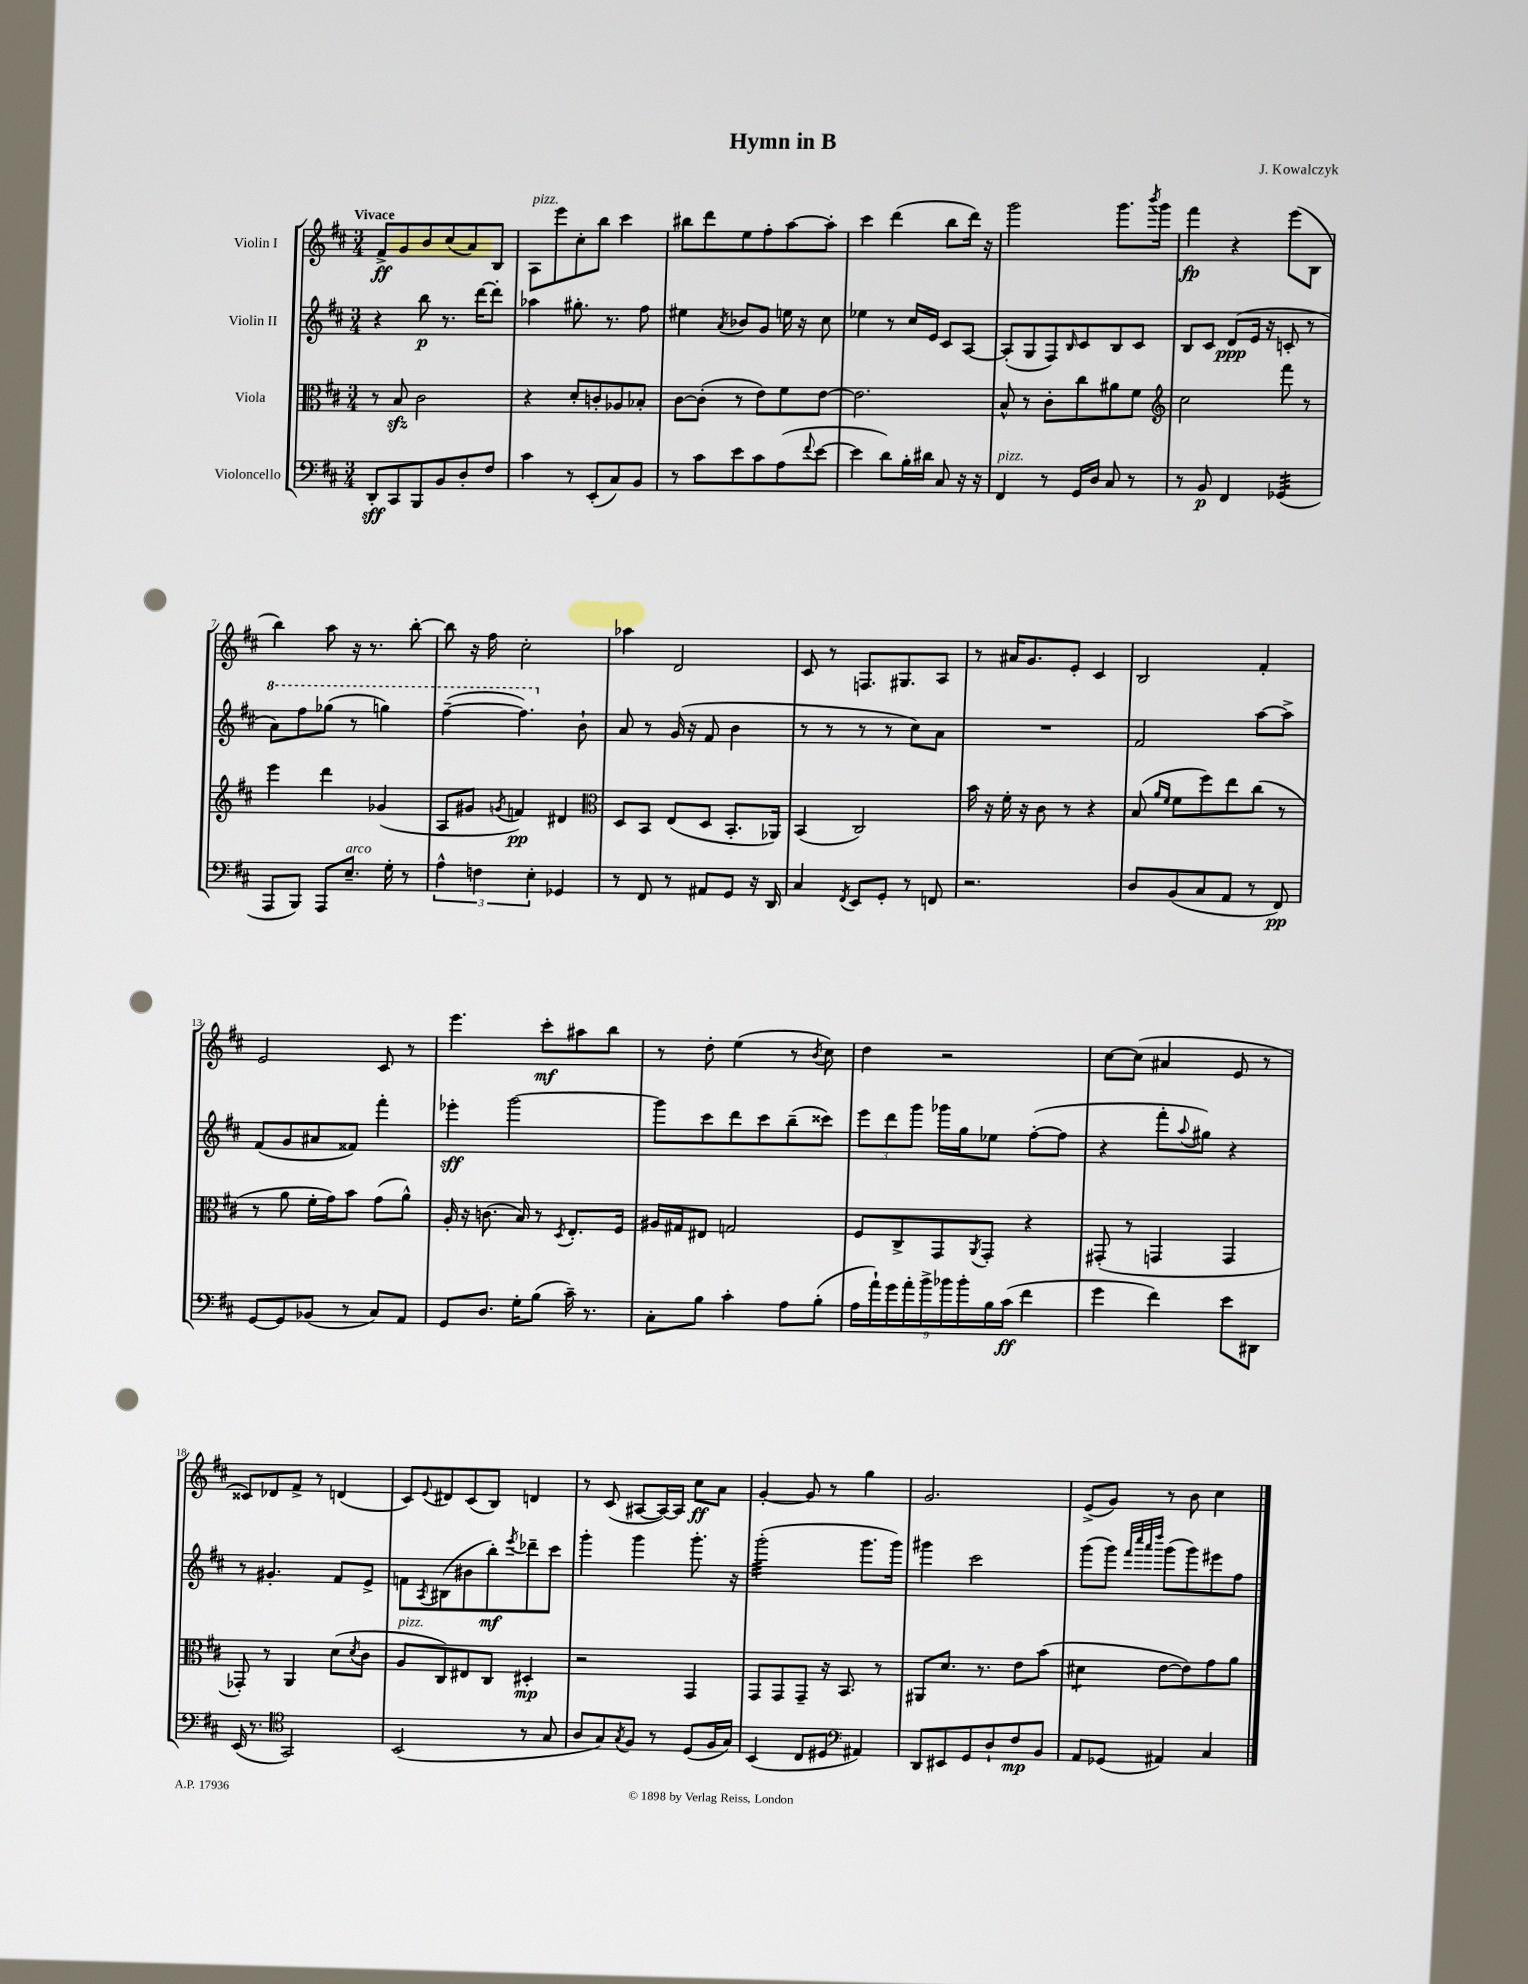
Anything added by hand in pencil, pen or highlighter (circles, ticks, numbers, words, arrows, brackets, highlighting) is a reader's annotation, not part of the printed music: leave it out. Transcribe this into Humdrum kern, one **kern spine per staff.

**kern	**kern	**kern	**kern
*staff4	*staff3	*staff2	*staff1
*clefF4	*clefC3	*clefG2	*clefG2
*k[f#c#]	*k[f#c#]	*k[f#c#]	*k[f#c#]
*M3/4	*M3/4	*M3/4	*M3/4
8DD'	8r	4r	8f#^
8CC#	8B	.	8g
8BBB	2c#	8bb	8b
8BB	.	8.r	(8cc#
8D'	.	.	8a)
.	.	[16ddd	.
8F#	.	8ddd']	8B
=	=	=	=
4c#	4r	4aa-	8A
.	.	.	8eee
8r	8d'	8.gg#'	8cc#'
(8EE'	8c'	.	8bb
.	.	8.r	.
8C#)	8A-	.	4ccc#
8BB	8B-'	8ff#	.
=	=	=	=
8r	[8c#	4ee#	8bb#
8c#	(8c#']	.	8ddd
.	.	8qa	.
8e	8r	8b-	8ee
8c#	8e)	8g	8ff#'
(8A	8f#	16ee	[8aa
.	.	16r	.
8qqf#	.	.	.
[8e	[8e	8cc#	8aa']
=	=	=	=
4e]	2.e]	4ee-	4ccc#
8d)	.	8r	(4ddd
16B'	.	16cc#	.
16d#	.	16e	.
8C#	.	8c#	8bb
16r	.	[8A	16ddd)
16r	.	.	16r
=	=	=	=
4FF#	8B^^	(8A']	2ggg
.	8r	8G	.
8r	8c#'	8F#)	.
.	.	16qqB	.
16GG	8cc#	8c#	.
16D	.	.	.
8C#	8a#	8B	8.ggg
8r	8f#	8c#	.
.	.	.	8qbbb
.	.	.	16ggg
=	=	=	=
*	*clefG2	*	*
8r	2cc#	8B	4fff#
8BB	.	8c#	.
4FF#	.	(8d	4r
.	.	16e	.
.	.	16r	.
(4GG-	8fff#	8c'	(8eee
.	8r	8r	8B
=	=	=	=
8AAA	4eee	8aa)	4bb)
8BBB)	.	8fff#	.
8AAA	4ddd	(8ggg-	8aa
8.E~	.	8r	16r
.	.	.	8.r
.	(4g-	4ggg)	.
16G'	.	.	.
8r	.	.	[8bb'
=	=	=	=
6A^^	8A	([4fff#~	8bb]
.	8g#	.	16r
6F	.	.	.
.	.	.	16ff#
.	8qg	.	.
.	4f)	4.fff#])	2cc#'
6E'	.	.	.
4GG-	4d#	.	.
.	.	8b`	.
=	=	=	=
*	*clefC3	*	*
8r	8D	8a	4aa-
8FF#	8BB	8r	.
8r	(8E	(16g	2d
.	.	16r	.
8AA#	8D	8f#	.
8GG	8.BB'	4b	.
16r	.	.	.
16DD	16AA-)	.	.
=	=	=	=
4C#	(4BB	8r	8c#
.	.	8r	8r
8qFF#	.	.	.
8EE	2C#)	8r	8.F
8GG'	.	8r	.
.	.	.	8.G#
8r	.	8cc#)	.
8FF	.	8a	8A
=	=	=	=
2.r	16b	2.r	8r
.	16r	.	.
.	16f#'	.	16a#
.	16r	.	8.g
.	8c#	.	.
.	8r	.	8e'
.	4r	.	4c#
=	=	=	=
8D	(8B	2f#	2B
.	16qqa	.	.
.	16qqf#	.	.
(8BB	8f#	.	.
8C#	8ff#)	.	.
8AA	8ee	.	.
8r	(8cc#	[8aa	4f#'
8FF#)	8r	8aa^]	.
=	=	=	=
[8GG	8r	(8f#	2e
8GG]	8a	8g	.
(8BB-	16f#'	8a#	.
.	16g)	.	.
8r	8b	8f##)	.
8C#)	(8g	4fff#'	8c#
8AA	8a^^)	.	8r
=	=	=	=
8GG	16A'	4eee-'	4.eee
.	16r	.	.
8.D	(8.c	.	.
.	.	[2ggg	.
16G'	16B)	.	.
(8B	8r	.	8ccc#'
.	8qD	.	.
16c#~)	8.E'	.	8aa#
8.r	.	.	.
.	.	.	8bb
.	16F#	.	.
=	=	=	=
8C#'	16A#	8ggg]	8r
.	16G#	.	.
8B	8E#	8ccc#	8dd'
4c#'	2G	8ddd	(4ee
.	.	8ccc#	.
8A	.	(8bb~	8r
.	.	.	8qb
(8B'	.	8ccc##)	8cc#)
=	=	=	=
18A	8F#	12eee	4dd
18a`)	.	.	.
.	.	12ddd	.
18g	.	.	.
.	8C#^	.	.
18a'	.	12ggg	.
18b^	.	.	.
.	8GG	16ggg-	2r
18b-	.	.	.
.	.	16gg	.
18b-'	.	.	.
.	8qAA	.	.
.	8GG'	8ee-	.
18B	.	.	.
(18c#	.	.	.
4f#	4r	([8ff#'	.
.	.	8ff#]	.
=	=	=	=
4g	(8GG#'	4r	[8cc#
.	8r	.	(8cc#]
4f#)	4GG	8fff#'	4a#
.	.	8qqaa	.
.	.	8gg#)	.
8e	4GG	4r	8e
8DD#	.	.	8r
=	=	=	=
(16EE	8GG-')	8r	8c##)
8.r	.	.	.
.	8r	4.g#'	8d-
*clefC4	*	*	*
2GG)	4AA	.	8f#^
.	.	.	8r
.	(8d	8f#	(4d
.	8qd	.	.
.	8c#	8e^	.
=	=	=	=
(2BB	8A	8f	8c#)
.	.	8qA	8qqe
.	8C#)	(8B#	8d#
.	8E#	8b#	(8c#
.	8C#	8bb')	8B)
.	.	8qeee	.
8r	4D#'	8ddd-~	4d
8G	.	8ccc#	.
=	=	=	=
8A	2r	4ggg'	8r
8G)	.	.	(8c#
8qG	.	.	.
8F#	.	4ggg	[8A#
8r	.	.	16A#_)
.	.	.	16A#]
(8D	4GG	8.ggg'	8cc#
16F#	.	.	8a
16G)	.	16r	.
=	=	=	=
(4BB	8GG	(2ggg'	[4g'
.	8GG	.	.
8C#	8GG~	.	8g]
8D#	16r	.	8r
.	8.BB	.	.
*clefF4	*	*	*
4AA#)	.	8.ggg	4gg
.	8r	.	.
.	.	16ggg)	.
=	=	=	=
8DD	8AA#	4ggg#	2.g
8EE#	8.d	.	.
8GG	.	2ccc#	.
.	8.r	.	.
8D`	.	.	.
8F#	8e	.	.
8BB	(8b	.	.
=	=	=	=
8AA	4d#	(8ggg	(8e^
(8GG-	.	8ggg)	8g)
.	.	32qqfff#	.
.	.	32qqcccc#	.
.	.	32qqaaa	.
.	.	32qqdddd	.
4AA#)	[8e	(8ggg	8r
.	8e])	8ggg)	8b
4C#	8g	8eee#	4cc#
.	8a	8ff#	.
==	==	==	==
*-	*-	*-	*-
